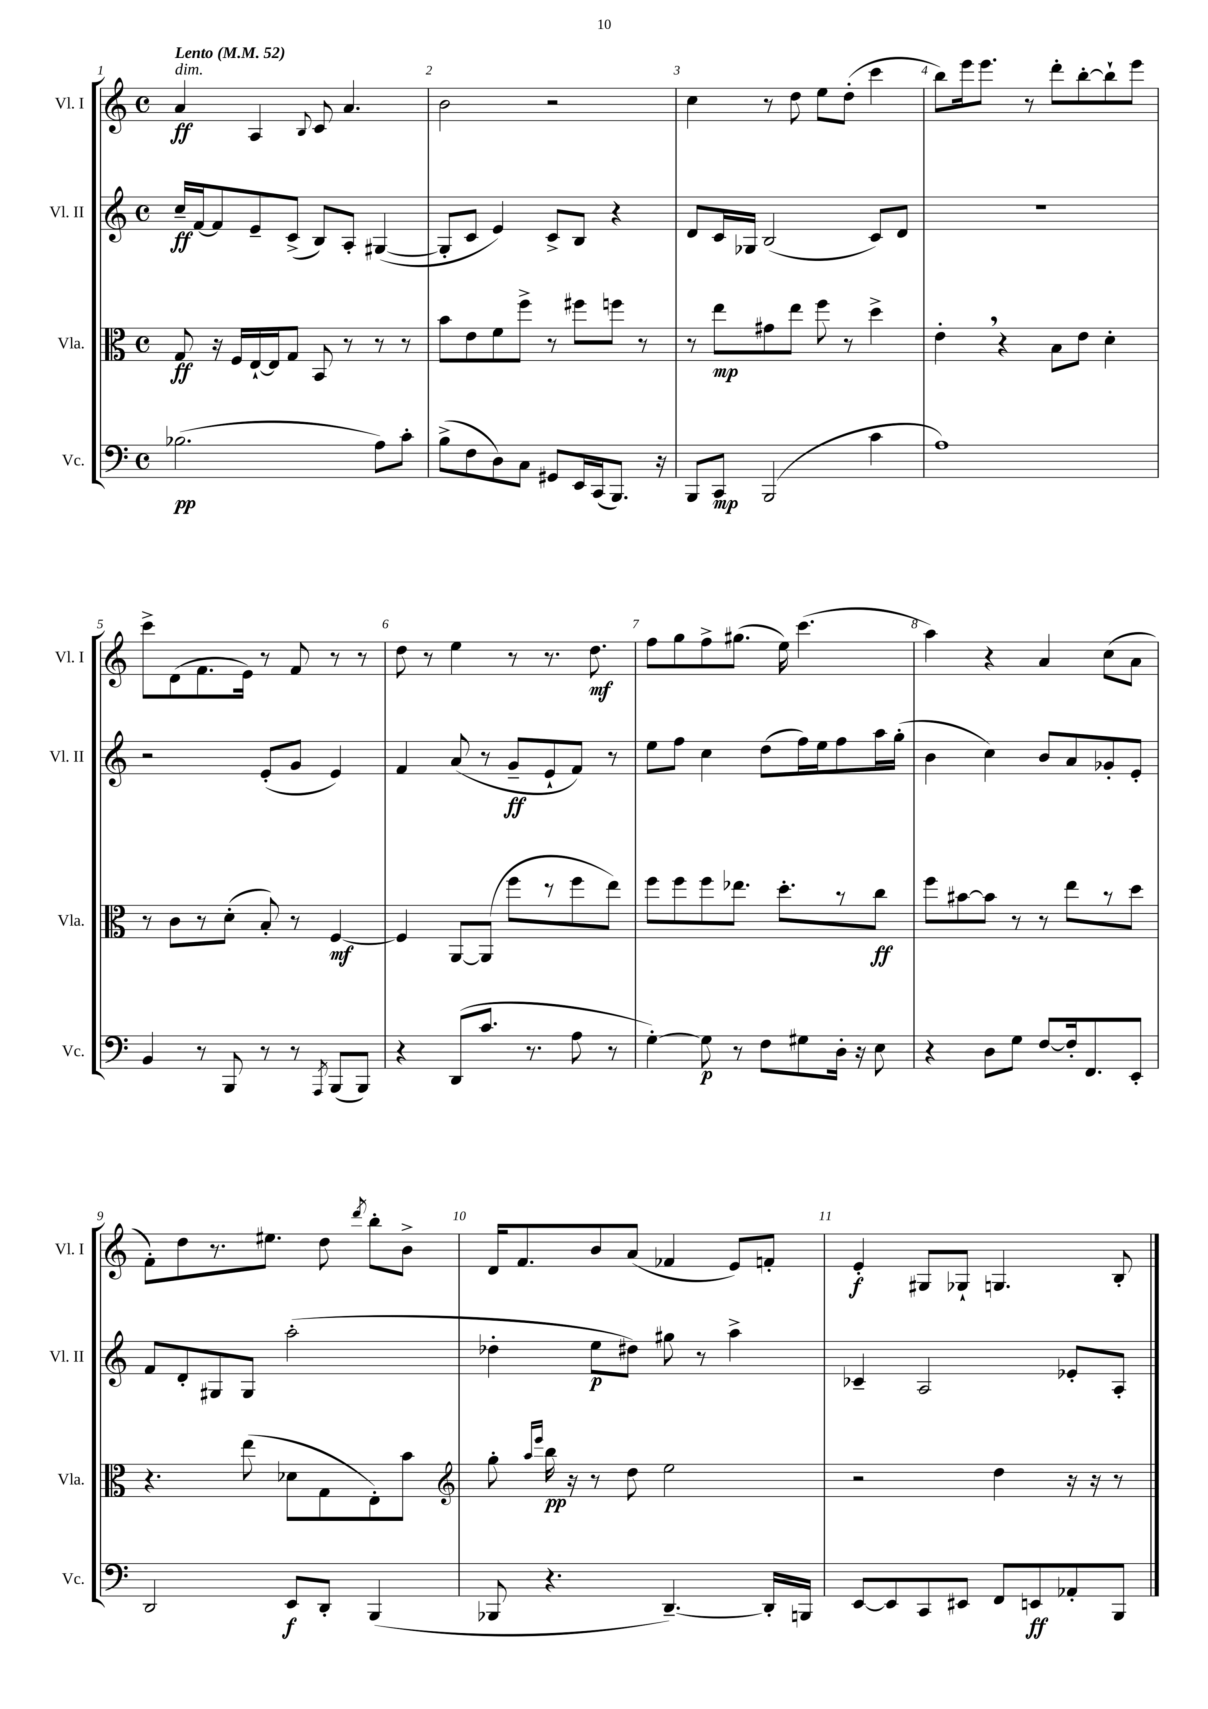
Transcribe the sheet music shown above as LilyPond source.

<<
\new StaffGroup <<
\new Staff = "s0" \with { instrumentName = "Vl. I" shortInstrumentName = "Vl. I" } {
    \clef treble \key c \major \defaultTimeSignature \time 4/4 \tempo "Lento" 4 = 52
    \autoBeamOff a'4\ff^\markup { \italic "dim." } a4 \appoggiatura { b8 } c'8 a'4. |
    b'2 r2 |
    c''4 r8 d''8 e''8[ d''8]-.( c'''4 |
    b''8[) e'''16 e'''8.] r8 d'''8[-. b''8~-. b''8-! e'''8] |
    c'''8[-> d'8( f'8. e'16]) r8 f'8 r8 r8 |
    d''8 r8 e''4 r8 r8. d''8.\mf |
    f''8[ g''8 f''8-> gis''8.]( e''16) c'''4.( |
    a''4) r4 a'4 c''8[( a'8] |
    f'8[-.) d''8 r8. eis''8.] d''8 \acciaccatura { d'''8 } b''8[-. b'8]-> |
    d'16[ f'8. b'8 a'8]( fes'4 e'8[) f'8]-. |
    e'4-.\f gis8[ ges8]-! g4. b8-. \bar "|." |
}
\new Staff = "s1" \with { instrumentName = "Vl. II" shortInstrumentName = "Vl. II" } {
    \clef treble \key c \major \defaultTimeSignature \time 4/4
    \autoBeamOff c''16[--\ff f'16~ f'8 e'8-- c'8]->( b8[) a8]-. gis4~( |
    gis8[-. c'8] e'4) c'8[-> b8] r4 |
    d'8[ c'16 ges16] b2( c'8[) d'8] |
    R1 |
    r2 e'8[-.( g'8] e'4) |
    f'4 a'8( r8 g'8[--\ff e'8-! f'8]) r8 |
    e''8[ f''8] c''4 d''8[( f''16) e''16 f''8 a''16 g''16]-.( |
    b'4 c''4) b'8[ a'8 ges'8-. e'8]-. |
    f'8[ d'8-. gis8 gis8] a''2-.( |
    des''4-. e''8[\p dis''8]) gis''8 r8 a''4-> |
    ces'4-- a2 ees'8[-. a8]-. \bar "|." |
}
\new Staff = "s2" \with { instrumentName = "Vla." shortInstrumentName = "Vla." } {
    \clef alto \key c \major \defaultTimeSignature \time 4/4
    \autoBeamOff g8\ff r16 f16[ e16~-! e16 g8] b,8 r8 r8 r8 |
    b'8[ e'8 f'8 f''8]-> r8 fis''8[ f''8] r8 |
    r8 e''8[\mp gis'8 e''8] f''8 r8 d''4-> |
    e'4-. \breathe r4 b8[ e'8] d'4-. |
    r8 c'8[ r8 d'8]-.( b8-.) r8 f4~\mf |
    f4 a,8[~ a,8]( f''8[ r8 f''8 e''8]) |
    f''8[ f''8 f''8 ees''8.] d''8.[-. r8 c''8]\ff |
    f''8[ bis'8~ bis'8] r8 r8 e''8[ r8 d''8] |
    r4. e''8( des'8[ g8 e8-.) b'8] |
    \clef treble g''8-. \grace { a''16[ e'''16] } b''16\pp r16 r8 d''8 e''2 |
    r2 d''4 r16 r16 r8 \bar "|." |
}
\new Staff = "s3" \with { instrumentName = "Vc." shortInstrumentName = "Vc." } {
    \clef bass \key c \major \defaultTimeSignature \time 4/4
    \autoBeamOff bes2.\pp( a8[) c'8]-. |
    b8[->( f8 d8) c8] gis,8[ e,16 c,16( b,,8.]) r16 |
    b,,8[ c,8]\mp b,,2( c'4 |
    a1) |
    b,4 r8 b,,8 r8 r8 \acciaccatura { a,,8 } b,,8[( b,,8]) |
    r4 d,8[( c'8.] r8. a8 r8 |
    g4~-.) g8\p r8 f8[ gis8 d16]-. r16 e8 |
    r4 d8[ g8] f8[~ f16-. f,8. e,8]-. |
    d,2 e,8[\f d,8]-. b,,4( |
    bes,,8 r4. d,4.~--) d,16[-. b,,16] |
    e,8[~ e,8 c,8 eis,8] f,8[ e,8\ff aes,8-. b,,8] \bar "|." |
}
>>
>>
\layout { \context { \Score \override BarNumber.break-visibility = ##(#f #t #t) barNumberVisibility = #all-bar-numbers-visible } }
